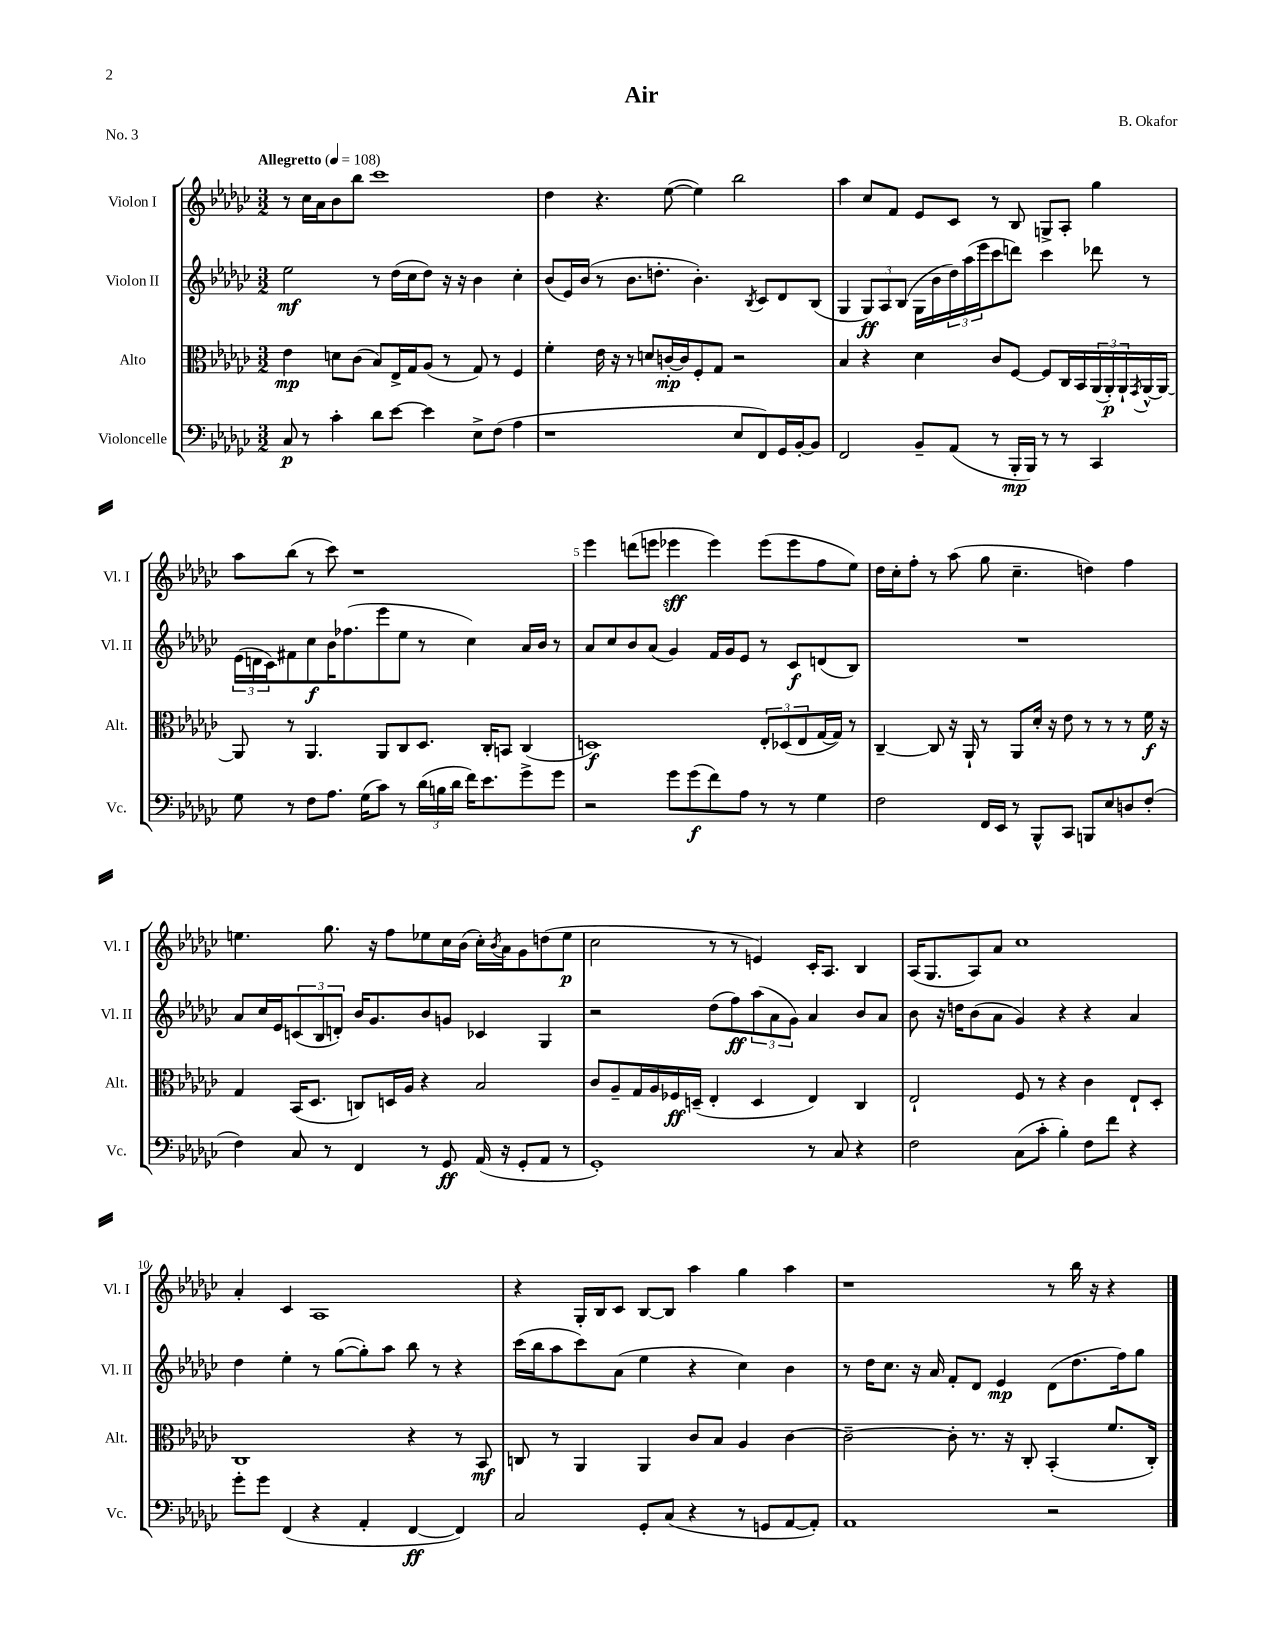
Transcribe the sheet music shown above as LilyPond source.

\header { title = "Air" composer = "B. Okafor" piece = "No. 3" }
<<
\new StaffGroup <<
\new Staff = "s0" \with { instrumentName = "Violon I" shortInstrumentName = "Vl. I" } {
    \clef treble \key ges \major \numericTimeSignature \time 3/2 \tempo "Allegretto" 4 = 108
    r8 ces''16 aes'16 bes'8 bes''8 ces'''1 |
    des''4 r4. ees''8~( ees''4) bes''2 |
    aes''4 ces''8 f'8 ees'8 ces'8 r8 bes8 g8-> aes8-. ges''4 |
    aes''8 bes''8( r8 ces'''8) r1 |
    ees'''4 d'''8( e'''8 ees'''4\sff ees'''4) ees'''8( ees'''8 f''8 ees''8) |
    des''16 ces''16-. f''8-. r8 aes''8( ges''8 ces''4.-- d''4) f''4 |
    e''4. ges''8. r16 f''8 ees''8 ces''16 bes'16( ces''16-.) \acciaccatura { bes'8 } aes'16 ges'8 d''8( ees''8\p |
    ces''2 r8 r8 e'4) ces'16-. aes8. bes4 |
    aes16( ges8. aes8) aes'8 ces''1 |
    aes'4-. ces'4 aes1 |
    r4 ges16-. bes16 ces'8 bes8~ bes8 aes''4 ges''4 aes''4 |
    r1 r8 bes''16 r16 r4 \bar "|." |
}
\new Staff = "s1" \with { instrumentName = "Violon II" shortInstrumentName = "Vl. II" } {
    \clef treble \key ges \major \numericTimeSignature \time 3/2
    ees''2\mf r8 des''16( ces''16 des''8) r16 r16 bes'4 ces''4-. |
    bes'8( ees'16) bes'16( r8 bes'8. d''8.-. bes'4.-.) \acciaccatura { bes8 } ces'8 des'8 bes8( |
    ges4 \tuplet 3/2 { ges8\ff) aes8 bes8( } ges16 bes'16 \tuplet 3/2 { des''16) aes''16( ees'''16 } ces'''8 d'''8) ces'''4 des'''8 r8 |
    \tuplet 3/2 { ees'16( d'16 ces'16) } fis'8 ces''8\f bes'16 fes''8.( ees'''8 ees''8 r8 ces''4) aes'16 bes'16 r8 |
    aes'8 ces''8 bes'8 aes'8( ges'4) f'16 ges'16 ees'8 r8 ces'8\f d'8( bes8) |
    R1. |
    aes'8 ces''16 ees'16 \tuplet 3/2 { c'8( bes8 d'8-.) } bes'16 ges'8. bes'8 g'8 ces'4 ges4 |
    r2 des''8( f''8\ff) \tuplet 3/2 { aes''8( aes'8 ges'8) } aes'4 bes'8 aes'8 |
    bes'8 r16 d''16 bes'8( aes'8 ges'4) r4 r4 aes'4 |
    des''4 ees''4-. r8 ges''8~( ges''8-.) aes''8 bes''8 r8 r4 |
    ces'''16( bes''16 aes''8 ces'''8) aes'8( ees''4 r4 ces''4) bes'4 |
    r8 des''16 ces''8. r16 aes'16 f'8-. des'8 ees'4\mp des'8( des''8. f''16) ges''8 \bar "|." |
}
\new Staff = "s2" \with { instrumentName = "Alto" shortInstrumentName = "Alt." } {
    \clef alto \key ges \major \numericTimeSignature \time 3/2
    ees'4\mp d'8 ces'8( bes8) ees16-> ges16 aes8( r8 ges8) r8 f4 |
    f'4-. ees'16 r16 r8 d'8 c'16~-.\mp c'16 f8-. ges8 r2 |
    bes4 r4 des'4 ces'8 f8~ f8 ces16 bes,16 \tuplet 3/2 { aes,16( aes,16-.\p) aes,16-! } \acciaccatura { ges,8 } aes,16~-^ aes,16~ |
    aes,8 r8 aes,4. aes,8 ces8 des8. ces16-. b,8 ces4( |
    d1\f) \tuplet 3/2 { ees8-. des8( ees8 } ges16~ ges16) r8 |
    ces4~-- ces8 r16 aes,16-! r8 aes,8 des'16-. r16 ees'8 r8 r8 r8 f'16\f r16 |
    ges4 bes,16( des8. c8) d16 aes16 r4 bes2 |
    ces'8 aes8-- ges16 aes16 fes16\ff d16--( ees4-. d4 ees4) ces4 |
    ees2-! f8 r8 r4 ces'4 ees8-! des8-. |
    ces1 r4 r8 bes,8\mf |
    c8 r8 aes,4 aes,4 ces'8 bes8 aes4 ces'4~ |
    ces'2~-- ces'8-. r8. r16 ces8-. bes,4-.( f'8. ces16-.) \bar "|." |
}
\new Staff = "s3" \with { instrumentName = "Violoncelle" shortInstrumentName = "Vc." } {
    \clef bass \key ges \major \numericTimeSignature \time 3/2
    ces8\p r8 ces'4-. des'8 ees'8~ ees'4 ees8-> f8( aes4 |
    r1 ees8 f,8) ges,16 bes,16~-. bes,8 |
    f,2 bes,8-- aes,8( r8 bes,,16-.\mp bes,,16) r8 r8 ces,4 |
    ges8 r8 f8 aes8. ges16( ces'8) r8 \tuplet 3/2 { des'16( b16 des'16 } f'16) ees'8. ges'8-> ges'8 |
    r2 ges'8 ges'8\f( f'8) aes8 r8 r8 ges4 |
    f2 f,16 ees,16 r8 bes,,8-^ ces,8 b,,8 ees8 d8 f8-.( |
    f4) ces8 r8 f,4 r8 ges,8\ff aes,16( r16 ges,8-. aes,8 r8 |
    ges,1-.) r8 ces8 r4 |
    f2 ces8( ces'8-. bes4-.) f8 f'8 r4 |
    ges'8-. ges'8 f,4( r4 aes,4-. f,4~\ff f,4) |
    ces2 ges,8-. ces8( r4 r8 g,8 aes,8~ aes,8-.) |
    aes,1 r2 \bar "|." |
}
>>
>>
\layout { \context { \Score \override BarNumber.break-visibility = ##(#f #t #t) barNumberVisibility = #(every-nth-bar-number-visible 5) } }
